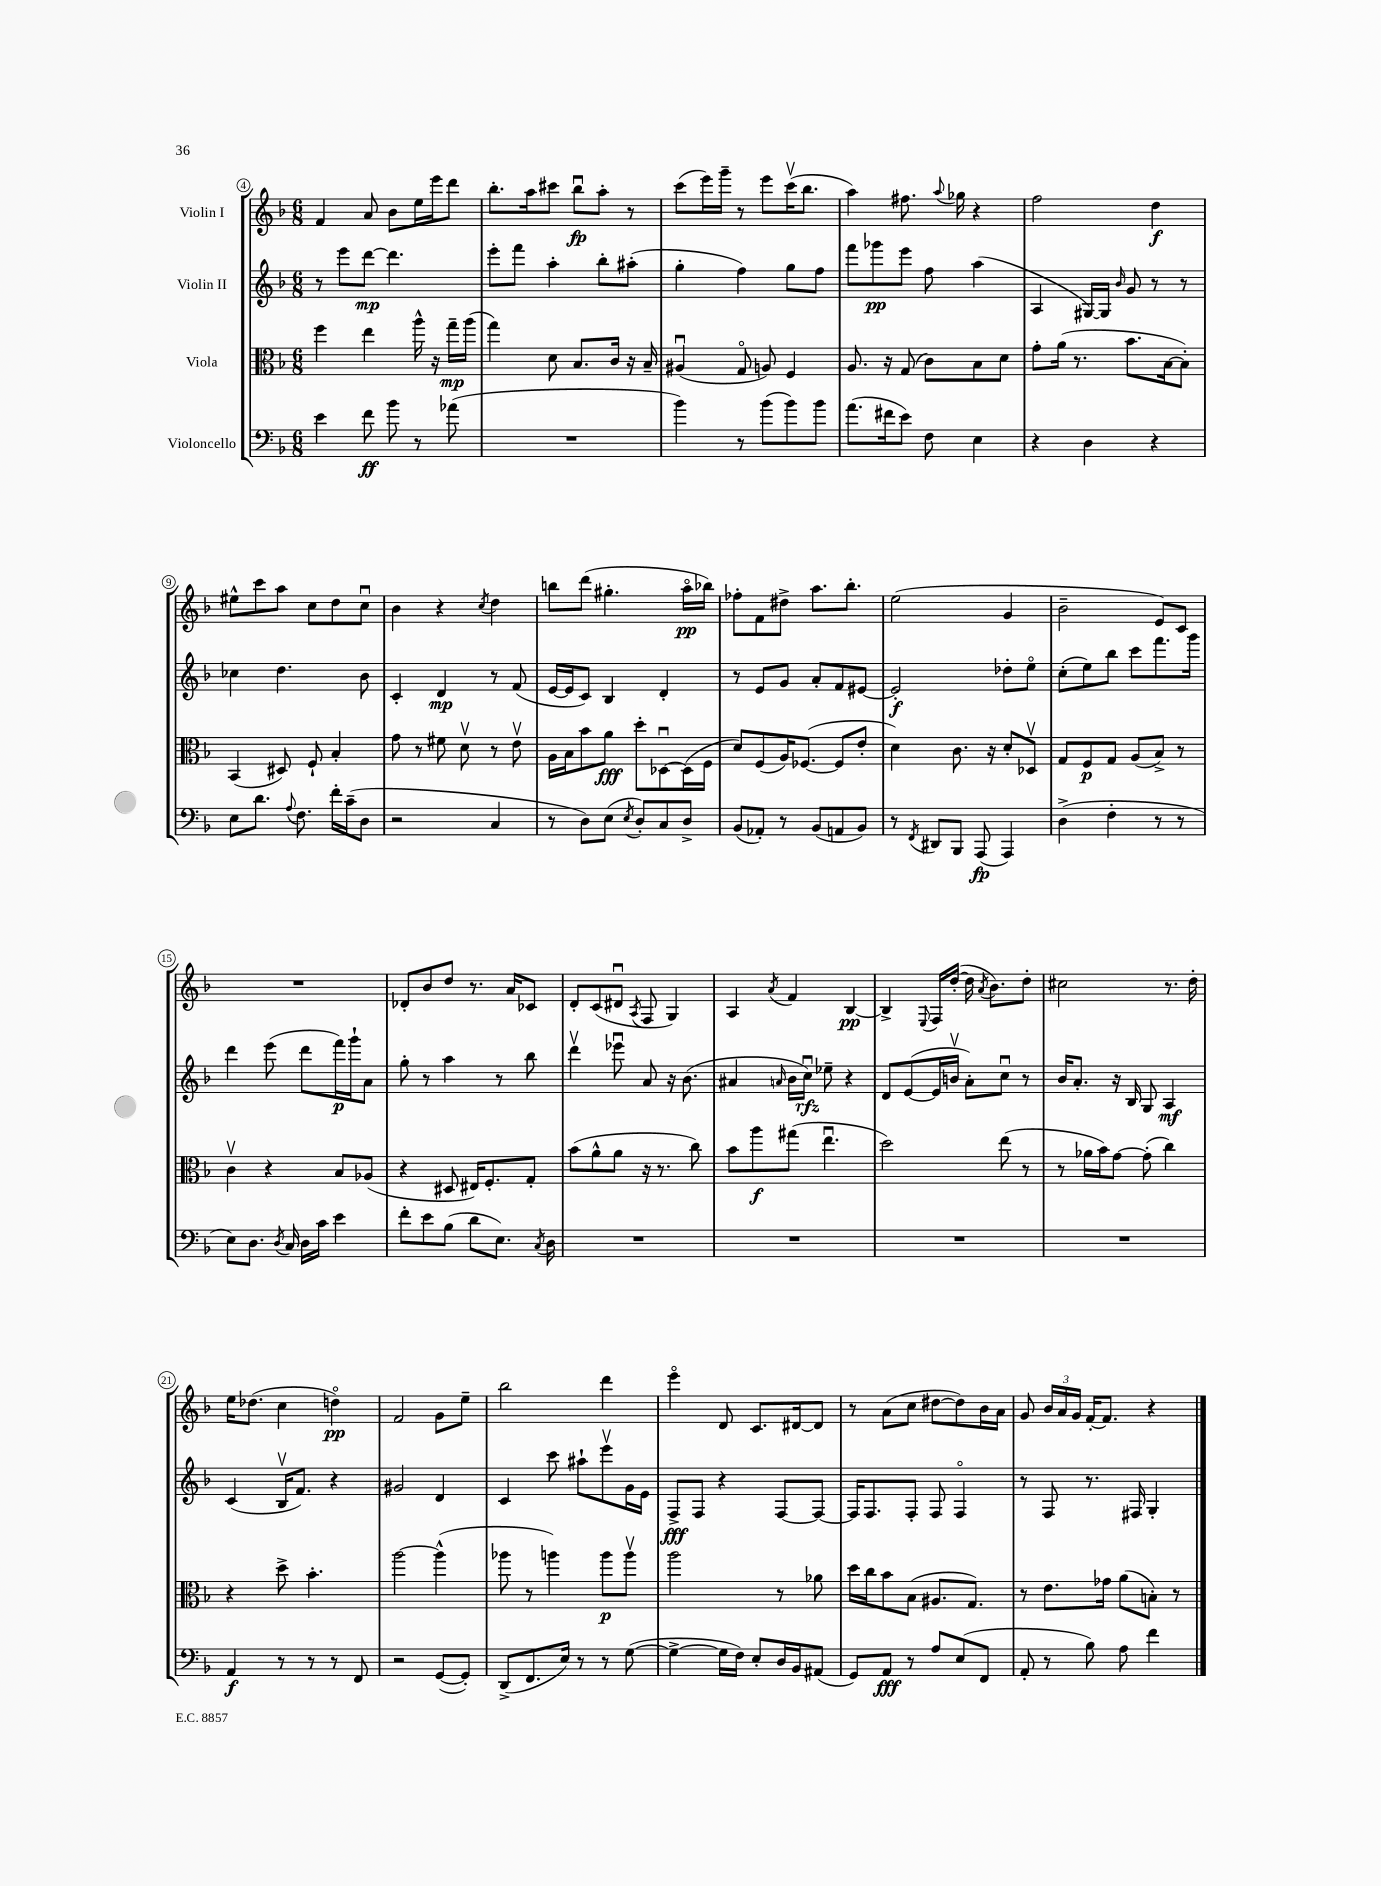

**kern	**kern	**kern	**kern
*staff4	*staff3	*staff2	*staff1
*clefF4	*clefC3	*clefG2	*clefG2
*k[b-]	*k[b-]	*k[b-]	*k[b-]
*M6/8	*M6/8	*M6/8	*M6/8
4e	4ff	8r	4f
.	.	8eee	.
8f	4ee	[8ddd	8a
8b-	.	4.ddd]	8b-
8r	16aa^^	.	16ee
.	16r	.	16eee
(8a-	16gg~	.	8ddd
.	(16aa	.	.
=	=	=	=
2.r	4gg)	8eee'	8.bb-'
.	.	8fff	.
.	.	.	16aa
.	8d	4aa'	8ccc#
.	8.B-	.	8bb-u
.	.	8bb-'	8aa'
.	16c	.	.
.	16r	(8aa#'	8r
.	16B-~	.	.
=	=	=	=
4b-)	(4A#u	4gg'	(8ccc
.	.	.	16eee)
.	.	.	16ggg~
8r	8Go	4ff)	8r
(8b-	8A)	.	8eee
8b-)	4F	8gg	(16cccv
.	.	.	8.bb-
8b-	.	8ff	.
=	=	=	=
(8.a	8.A	8fff	4aa)
.	.	8ggg-	.
16f#	16r	.	.
8e)	(8G	8eee	8.ff#
8F	8c)	8ff	.
.	.	.	8qqaa
.	.	.	16gg-
4E	8B-	(4aa	4r
.	8d	.	.
=	=	=	=
4r	8g'	4A	2ff
.	(16a	.	.
.	8.r	.	.
4D	.	[16G#)	.
.	.	16G#]	.
.	.	16qqb-	.
.	8.b-	8g	.
4r	.	8r	4dd
.	[16B-	.	.
.	8B-'])	8r	.
=	=	=	=
8E	(4BB-	4cc-	8ee#^^
8.d	.	.	8ccc
.	8D#)	4.dd	8aa
8qqA	.	.	.
8.F	.	.	.
.	8F`	.	8cc
16f'	4B-'	.	8dd
(16c~	.	.	.
8D	.	8b-	8ccu
=	=	=	=
2r	8g	4c'	4b-
.	8r	.	.
.	8f#	4d	4r
.	8dv	.	.
.	.	.	8qcc
4C	8r	8r	4dd
.	8ev	(8f	.
=	=	=	=
8r	16A	[16e	8bb
.	16B-	16e]	.
8D)	8b-	8c)	(8ddd
(8E	8a	4B-	4.gg#'
8qE	.	.	.
8D')	8dd'	.	.
8C	[8D-u	4d'	.
8D^	(16D-]	.	16aao
.	16F	.	16bb-)
=	=	=	=
(8BB-	8d)	8r	8ff-'
8AA-')	(8F	8e	8f
8r	16A)	8g	8dd#^
.	([8.F-	.	.
(8BB-	.	8a'	8.aa
8AA	8F-]	8f	.
.	.	.	8.bb-'
8BB-)	8e'	[8e#	.
=	=	=	=
8r	4d)	2e#']	(2ee
8qFF	.	.	.
8DD#	.	.	.
8BBB-	8.c	.	.
(8AAA	.	.	.
.	16r	.	.
4AAA)	8d'	8dd-'	4g
.	8D-v	8eeo	.
=	=	=	=
(4D^	8G	(8cc'	2b-~
.	8F	8ee)	.
4F'	8G	8bb-	.
.	(8A	8ccc	.
8r	8B-^)	8.fff	8e)
8r	8r	.	8c
.	.	16ggg	.
=	=	=	=
8E)	4cv	4ddd	2.r
8.D	.	.	.
.	4r	(8eee	.
8qD	.	.	.
16C	.	.	.
16D	.	8ddd	.
16c	.	.	.
4e	8B-	16fff)	.
.	.	16ggg`	.
.	(8A-	8a	.
=	=	=	=
8f'	4r	8gg'	8d-'
8e	.	8r	8b-
(8B-	8D#	4aa	8dd
8d	16E#)	.	8.r
.	8.F'	.	.
8.E)	.	8r	.
.	.	.	16a
.	8G'	8bb-	8c-
8qC	.	.	.
16D	.	.	.
=	=	=	=
2.r	(8b-	4dddv	8d'
.	8a^^	.	(8c
.	8a	8eee-u	8d#u
.	.	.	8qA
.	16r	8a	8F
.	8.r	.	.
.	.	16r	4G)
.	.	(8.b-	.
.	8cc)	.	.
=	=	=	=
2.r	8b-	4a#	4A
.	8aa	.	.
.	.	16qqa	8qa
.	(8gg#	16b-	4f
.	.	16ccu)	.
.	4.eeu	8ee-~	.
.	.	4r	[4B-
=	=	=	=
2.r	2dd)	8d	4B-^]
.	.	([8e	.
.	.	.	8qqE
.	.	16e]	16F
.	.	16bv	([16dd'
.	.	8a')	16dd]
.	.	.	8qa
.	.	.	8.b-)
.	(8ee	8ccu	.
.	8r	8r	8dd'
=	=	=	=
2.r	8r	16b-	2cc#
.	.	8.a'	.
.	16a-	.	.
.	16b-)	.	.
.	[8g	16r	.
.	.	16B-	.
.	(8g']	8G	.
.	4cc)	4A	8.r
.	.	.	16dd'
=	=	=	=
4AA	4r	(4c	16ee
.	.	.	(8.dd-
8r	8dd^	16B-v	4cc
.	.	8.f)	.
8r	4.b-'	.	.
8r	.	4r	4ddo)
8FF	.	.	.
=	=	=	=
2r	[2aa	2g#	2f
([8GG	(4aa^^]	4d	8g
8GG'])	.	.	8ee~
=	=	=	=
(8DD^	8aa-	4c	2bb-
8.FF	8r	.	.
.	4aa)	8ccc	.
16E)	.	.	.
8r	.	8aa#`	.
8r	8aa	8eeev	4ddd
([8G	8aav	16g	.
.	.	16e	.
=	=	=	=
4G^_	2aa	8F^	4eeeo
.	.	8F	.
16G]	.	4r	8d
16F)	.	.	.
8E'	.	.	8.c
16D	8r	[8F	.
16BB-	.	.	[16d#
(8AA#	8a-	8F_	8d#]
=	=	=	=
8GG)	16dd	16F]	8r
.	16cc	8.F	.
8AA	8b-	.	(8a
8r	(8B-	8F'	8cc
8A	8.A#	8F	[8dd#
(8E	.	4Fo	8dd#])
.	8.G)	.	.
8FF	.	.	16b-
.	.	.	16a
=	=	=	=
8AA'	8r	8r	8g
8r	8.e	8F	24b-
.	.	.	24a
.	.	.	24g
8B-)	.	8.r	[16f'
.	16g-	.	8.f]
8A	(8a	.	.
.	.	16F#	.
4f	8B')	4G'	4r
.	8r	.	.
==	==	==	==
*-	*-	*-	*-
